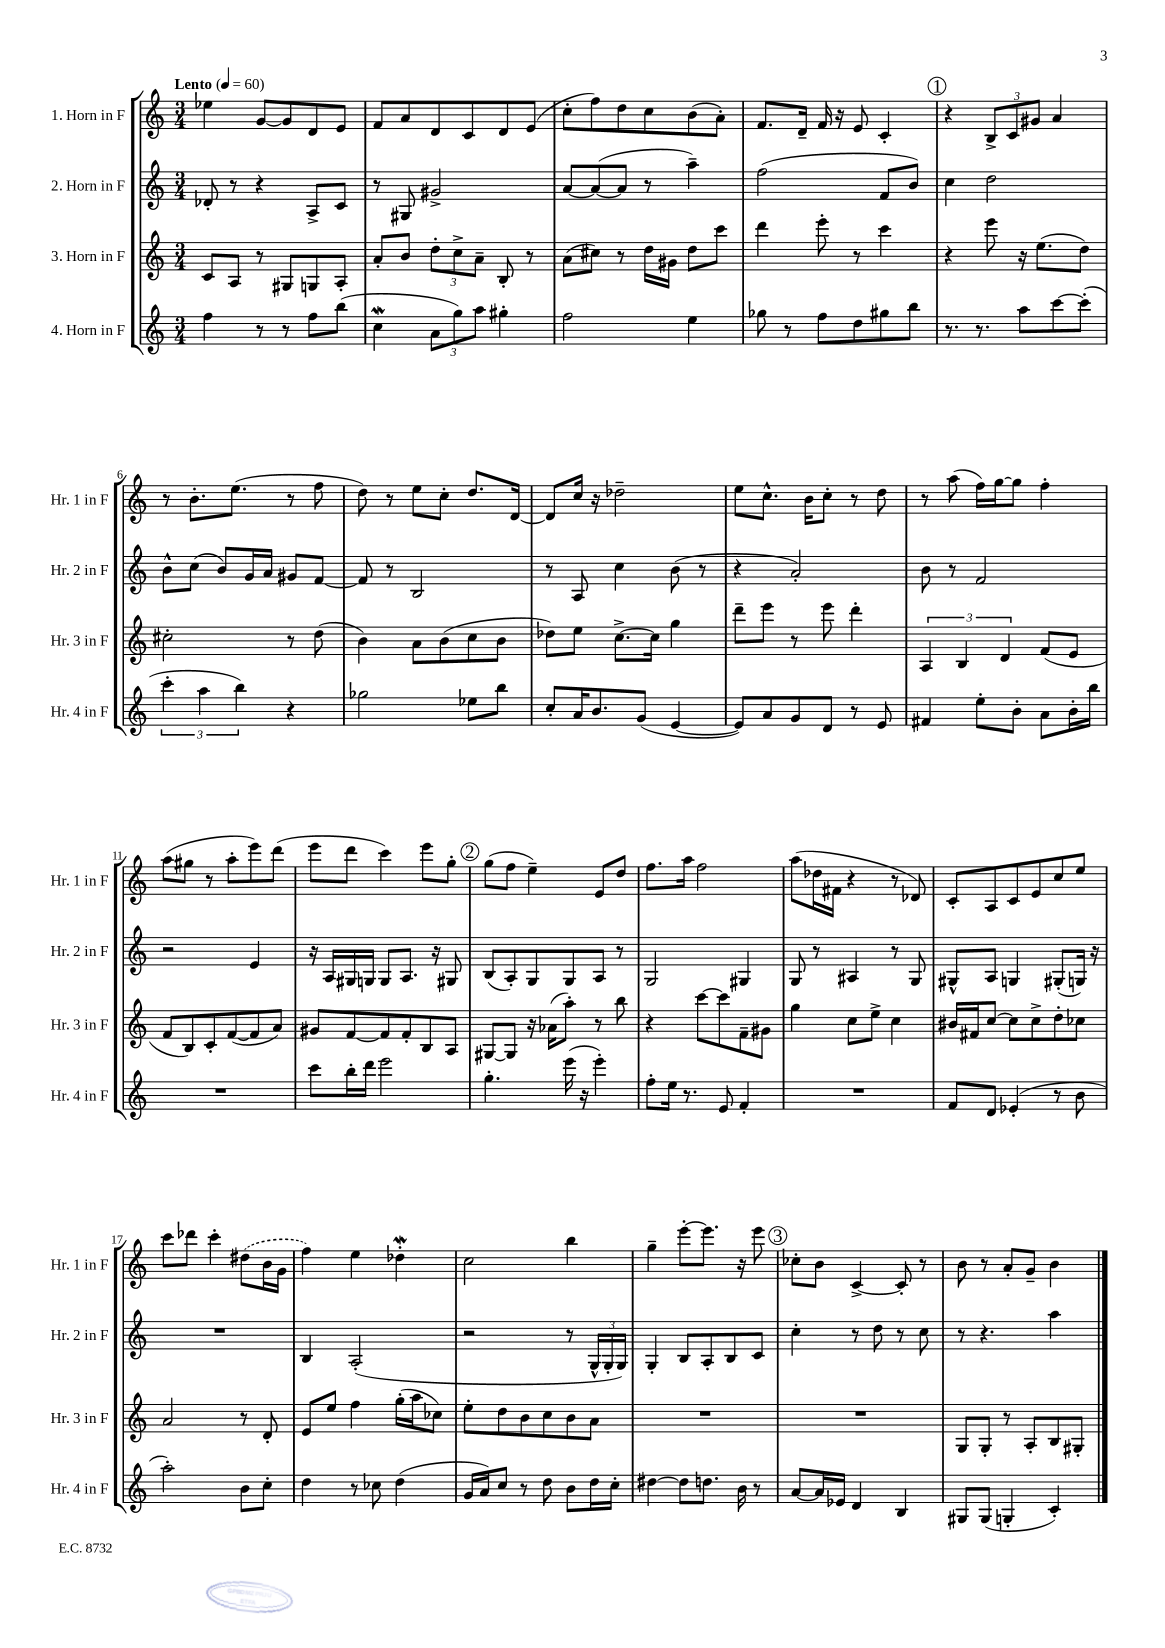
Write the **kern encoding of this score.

**kern	**kern	**kern	**kern
*staff4	*staff3	*staff2	*staff1
*clefG2	*clefG2	*clefG2	*clefG2
*k[]	*k[]	*k[]	*k[]
*M3/4	*M3/4	*M3/4	*M3/4
*MM60	*MM60	*MM60	*MM60
4ff	8c	8d-'	4ee-
.	8A	8r	.
8r	8r	4r	[8g
8r	8G#	.	8g]
8ff	8G	8A^	8d
(8bb	8A'	8c	8e
=	=	=	=
4cc	8a'	8r	8f
.	8b	8G#	8a
12a	12dd'	2g#^	8d
12gg)	12cc^	.	.
.	.	.	8c
12aa	12a~	.	.
4gg#'	8B'	.	8d
.	8r	.	(8e
=	=	=	=
2ff	(8a	[8a	8cc'
.	8cc#)	(8a_	8ff)
.	8r	8a]	8dd
.	16dd	8r	8cc
.	16g#	.	.
4ee	8dd	4aa~)	(8b
.	8ccc	.	8a')
=	=	=	=
8gg-	4ddd	(2ff	8.f
8r	.	.	.
.	.	.	16d~
8ff	8eee'	.	16f
.	.	.	16r
8dd	8r	.	8e
8gg#	4ccc	8f	4c'
8bb	.	8b)	.
=	=	=	=
8.r	4r	4cc	4r
8.r	.	.	.
.	8eee	2dd	12B^
.	.	.	12c
8aa	16r	.	.
.	.	.	12g#
.	(8.ee	.	.
[8ccc	.	.	4a
(8ccc']	8dd)	.	.
=	=	=	=
6ccc'	2cc#'	8b^^	8r
.	.	(8cc	8.b'
6aa	.	.	.
.	.	8b)	.
.	.	.	(8.ee
6bb)	.	.	.
.	.	16g	.
.	.	16a	.
4r	8r	8g#	8r
.	(8dd	[8f	8ff
=	=	=	=
2gg-	4b)	8f]	8dd)
.	.	8r	8r
.	8a	2B	8ee
.	(8b	.	8cc'
8ee-	8cc	.	8.dd
8bb	8b	.	.
.	.	.	[16d
=	=	=	=
8cc'	8dd-)	8r	8d]
16a	8ee	8A	16cc
8.b	.	.	16r
.	[8.cc^	4cc	2dd-~
(8g	.	.	.
.	16cc]	.	.
[4e	4gg	(8b	.
.	.	8r	.
=	=	=	=
8e])	8ddd~	4r	8ee
8a	8eee	.	8.cc^^
8g	8r	2a')	.
.	.	.	16b
8d	8eee	.	8cc'
8r	4ddd'	.	8r
8e	.	.	8dd
=	=	=	=
4f#	6A	8b	8r
.	.	8r	(8aa
.	6B	.	.
8ee'	.	2f	16ff)
.	.	.	[16gg
.	6d	.	.
8b'	.	.	8gg]
8a	(8f	.	4ff'
16b'	8e	.	.
16bb	.	.	.
=	=	=	=
2.r	8f	2r	(8aa
.	8B)	.	8gg#
.	8c'	.	8r
.	([8f	.	8aa'
.	8f]	4e	8eee)
.	8a)	.	(8ddd
=	=	=	=
8ccc	8g#	16r	8eee
.	.	16A	.
16bb'	[8f	16G#	8ddd
16ddd	.	16G	.
2eee	8f]	8G	4ccc)
.	8f'	8.A	.
.	8B	.	8eee
.	.	16r	.
.	8A	8G#	8gg'
=	=	=	=
4.gg'	[8G#	(8B	(8gg
.	8G#]	8A')	8ff
.	16r	8G	4ee~)
.	(16a-	.	.
(16eee	8aa')	8G	.
16r	.	.	.
4eee')	8r	8A	8e
.	8bb	8r	8dd
=	=	=	=
8ff'	4r	2G	8.ff
16ee	.	.	.
8.r	.	.	16aa
.	[8ccc	.	2ff
8e	8ccc]	.	.
4f'	8f~	4G#	.
.	8g#	.	.
=	=	=	=
2.r	4gg	8G	(8aa
.	.	8r	16dd-
.	.	.	16f#
.	8cc	4A#	4r
.	8ee^	.	.
.	4cc	8r	8r
.	.	8G	8d-)
=	=	=	=
8f	16b#	8G#^^	8c'
.	16f#	.	.
8d	[8cc	8A	8A
(4e-'	8cc]	4G	8c
.	8cc^	.	8e
8r	8dd'	(8G#'	8cc
8b	8cc-	16G)	8ee
.	.	16r	.
=	=	=	=
2aa')	2a	2.r	8ccc
.	.	.	8ddd-
.	.	.	4ccc'
8b	8r	.	(8dd#
8cc'	8d'	.	16b
.	.	.	16g
=	=	=	=
4dd	8e	4B	4ff)
.	8ee	.	.
8r	4ff	(2A'	4ee
8cc-	.	.	.
(4dd	(16gg'	.	4dd-'
.	16aa	.	.
.	8cc-)	.	.
=	=	=	=
16g	8ee'	2r	2cc
16a)	.	.	.
8cc	8dd	.	.
8r	8b	.	.
8dd	8cc	.	.
8b	8b	8r	4bb
16dd	8a	24G^^	.
.	.	24G'	.
16cc'	.	.	.
.	.	24G)	.
=	=	=	=
[4dd#	2.r	4G'	4gg~
8dd#]	.	8B	[8eee'
8.dd	.	8A'	8.eee]
.	.	8B	.
16b	.	.	16r
8r	.	8c	8eee
=	=	=	=
[8a	2.r	4cc'	8cc-'
16a]	.	.	8b
16e-	.	.	.
4d	.	8r	[4c^
.	.	8dd	.
4B	.	8r	8c']
.	.	8cc	8r
=	=	=	=
8G#	8G	8r	8b
(8G#	8G'	4.r	8r
4G'	8r	.	8a'
.	8A'	.	8g~
4c')	8B	4aa	4b
.	8G#'	.	.
==	==	==	==
*-	*-	*-	*-
